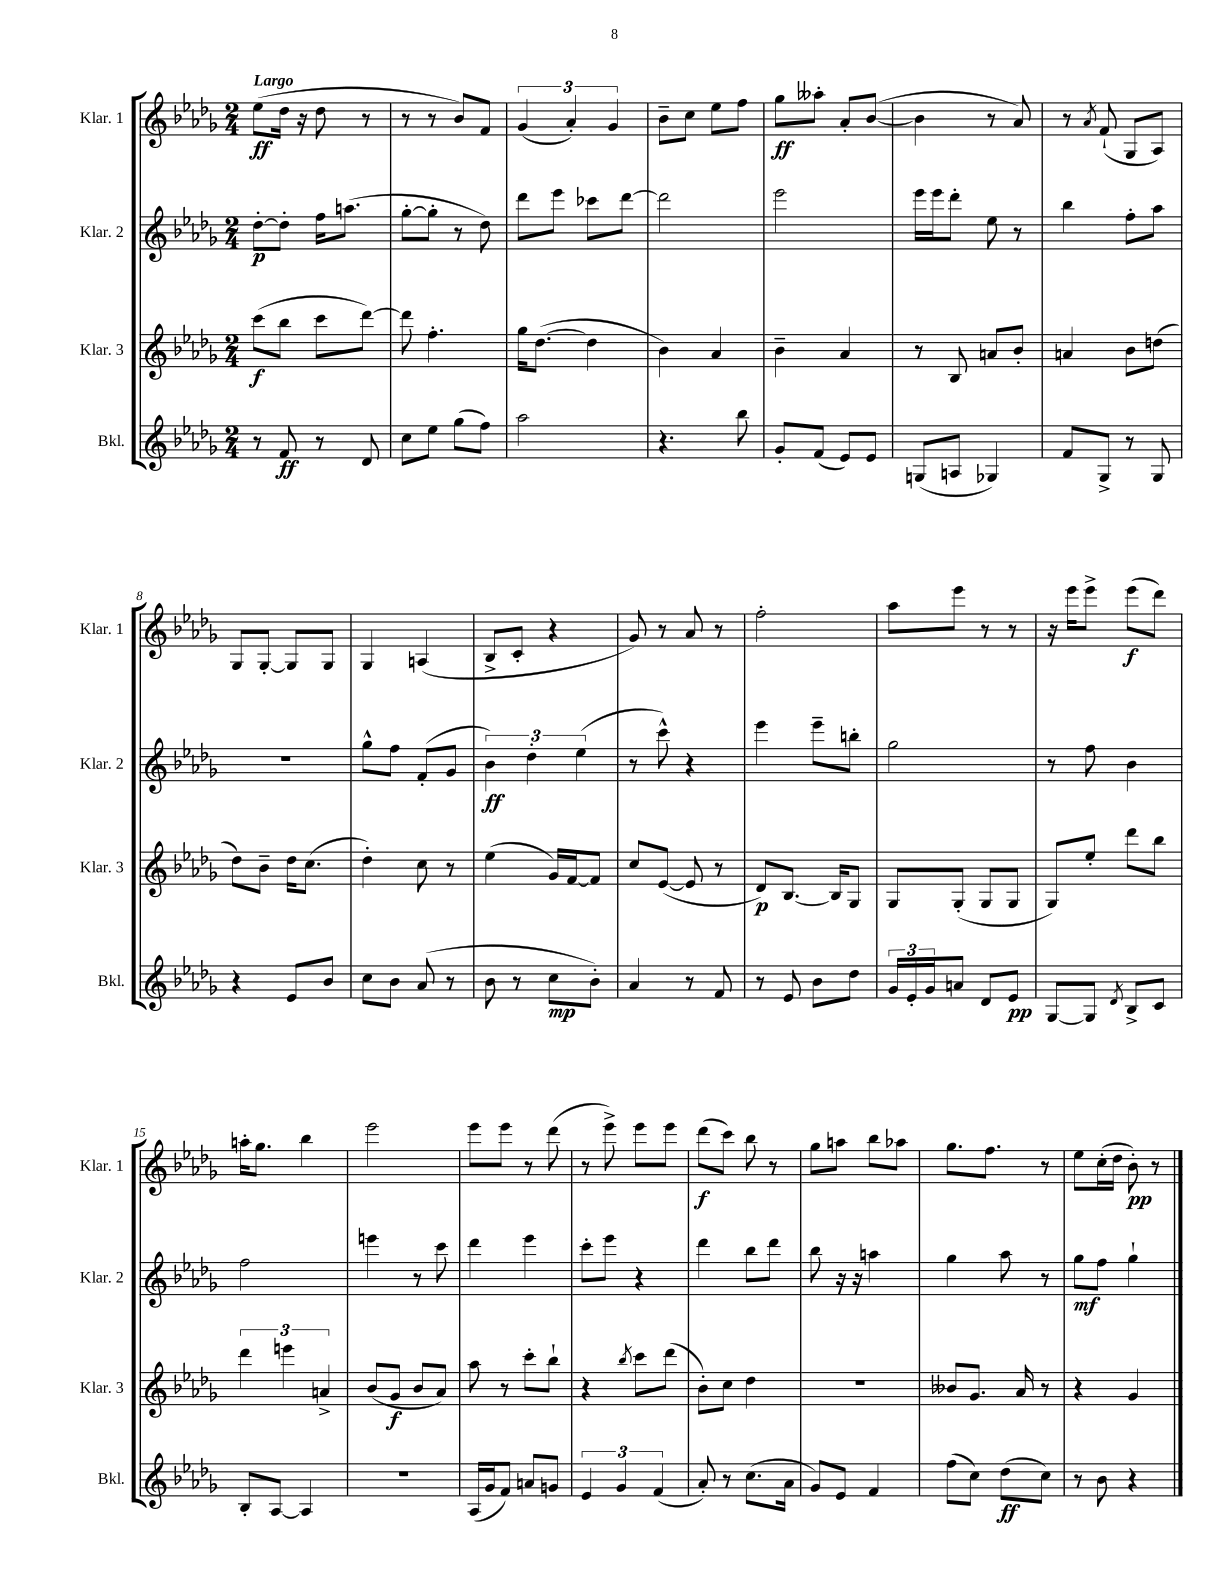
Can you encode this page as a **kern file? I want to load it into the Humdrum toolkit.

**kern	**kern	**kern	**kern
*staff4	*staff3	*staff2	*staff1
*clefG2	*clefG2	*clefG2	*clefG2
*k[b-e-a-d-g-]	*k[b-e-a-d-g-]	*k[b-e-a-d-g-]	*k[b-e-a-d-g-]
*M2/4	*M2/4	*M2/4	*M2/4
8r	(8ccc	[8dd-'	(8ee-
8f	8bb-	8dd-']	16dd-
.	.	.	16r
8r	8ccc	16ff	8dd-
.	.	(8.aa	.
8d-	[8ddd-)	.	8r
=	=	=	=
8cc	8ddd-]	[8gg-'	8r
8ee-	4.ff'	8gg-']	8r
(8gg-	.	8r	8b-)
8ff)	.	8dd-)	8f
=	=	=	=
2aa-	16gg-	8ddd-	(6g-
.	([8.dd-	.	.
.	.	8eee-	.
.	.	.	6a-')
.	4dd-]	8ccc-	.
.	.	.	6g-
.	.	[8ddd-	.
=	=	=	=
4.r	4b-)	2ddd-]	8b-~
.	.	.	8cc
.	4a-	.	8ee-
8bb-	.	.	8ff
=	=	=	=
8g-'	4b-~	2eee-	8gg-
(8f	.	.	8aa--'
8e-)	4a-	.	8a-'
8e-	.	.	([8b-
=	=	=	=
(8G	8r	16eee-	4b-]
.	.	16eee-	.
8A	8B-	8ddd-'	.
4G-)	8a	8ee-	8r
.	8b-'	8r	8a-)
=	=	=	=
8f	4a	4bb-	8r
.	.	.	8qa-
8G-^	.	.	(8f`
8r	8b-	8ff'	8G-
8G-	(8dd	8aa-	8A-)
=	=	=	=
4r	8dd-)	2r	8G-
.	8b-~	.	[8G-'
8e-	16dd-	.	8G-]
.	(8.cc	.	.
8b-	.	.	8G-
=	=	=	=
8cc	4dd-')	8gg-^^	4G-
8b-	.	8ff	.
(8a-	8cc	(8f'	(4A
8r	8r	8g-	.
=	=	=	=
8b-	(4ee-	6b-)	8B-^
8r	.	.	8c'
.	.	6dd-'	.
8cc	16g-)	.	4r
.	[16f	.	.
.	.	(6ee-	.
8b-')	8f]	.	.
=	=	=	=
4a-	8cc	8r	8g-)
.	([8e-	8ccc^^)	8r
8r	8e-]	4r	8a-
8f	8r	.	8r
=	=	=	=
8r	8d-)	4eee-	2ff'
8e-	[8.B-	.	.
8b-	.	8eee-~	.
.	16B-]	.	.
8dd-	8G-	8bb'	.
=	=	=	=
24g-	8G-	2gg-	8aa-
24e-'	.	.	.
24g-	.	.	.
8a	(8G-'	.	8eee-
8d-	8G-	.	8r
8e-	8G-	.	8r
=	=	=	=
[8G-	8G-)	8r	16r
.	.	.	16eee-
8G-]	8ee-'	8ff	8eee-^
8qd-	.	.	.
8B-^	8ddd-	4b-	(8eee-
8c	8bb-	.	8ddd-)
=	=	=	=
8B-'	6ddd-	2ff	16aa'
.	.	.	8.gg-
[8A-	.	.	.
.	6eee	.	.
4A-]	.	.	4bb-
.	6a^	.	.
=	=	=	=
2r	(8b-	4eee	2eee-
.	8g-	.	.
.	8b-	8r	.
.	8a-)	8ccc	.
=	=	=	=
(16A-	8aa-	4ddd-	8eee-
16g-	.	.	.
8f)	8r	.	8eee-
8a	8ccc'	4eee-	8r
8g	8bb-`	.	(8ddd-
=	=	=	=
6e-	4r	8ccc'	8r
.	.	8eee-	8eee-^)
6g-	.	.	.
.	8qbb-	.	.
.	8ccc	4r	8eee-
(6f	.	.	.
.	(8ddd-	.	8eee-
=	=	=	=
8a-')	8b-')	4ddd-	(8ddd-
8r	8cc	.	8ccc)
(8.cc	4dd-	8bb-	8bb-
.	.	8ddd-	8r
16a-	.	.	.
=	=	=	=
8g-)	2r	8bb-	8gg-
8e-	.	16r	8aa
.	.	16r	.
4f	.	4aa	8bb-
.	.	.	8aa-
=	=	=	=
(8ff	8b--	4gg-	8.gg-
8cc)	8.g-	.	.
.	.	.	8.ff
(8dd-	.	8aa-	.
.	16a-	.	.
8cc)	8r	8r	8r
=	=	=	=
8r	4r	8gg-	8ee-
8b-	.	8ff	(16cc'
.	.	.	16dd-
4r	4g-	4gg-`	8b-')
.	.	.	8r
==	==	==	==
*-	*-	*-	*-
